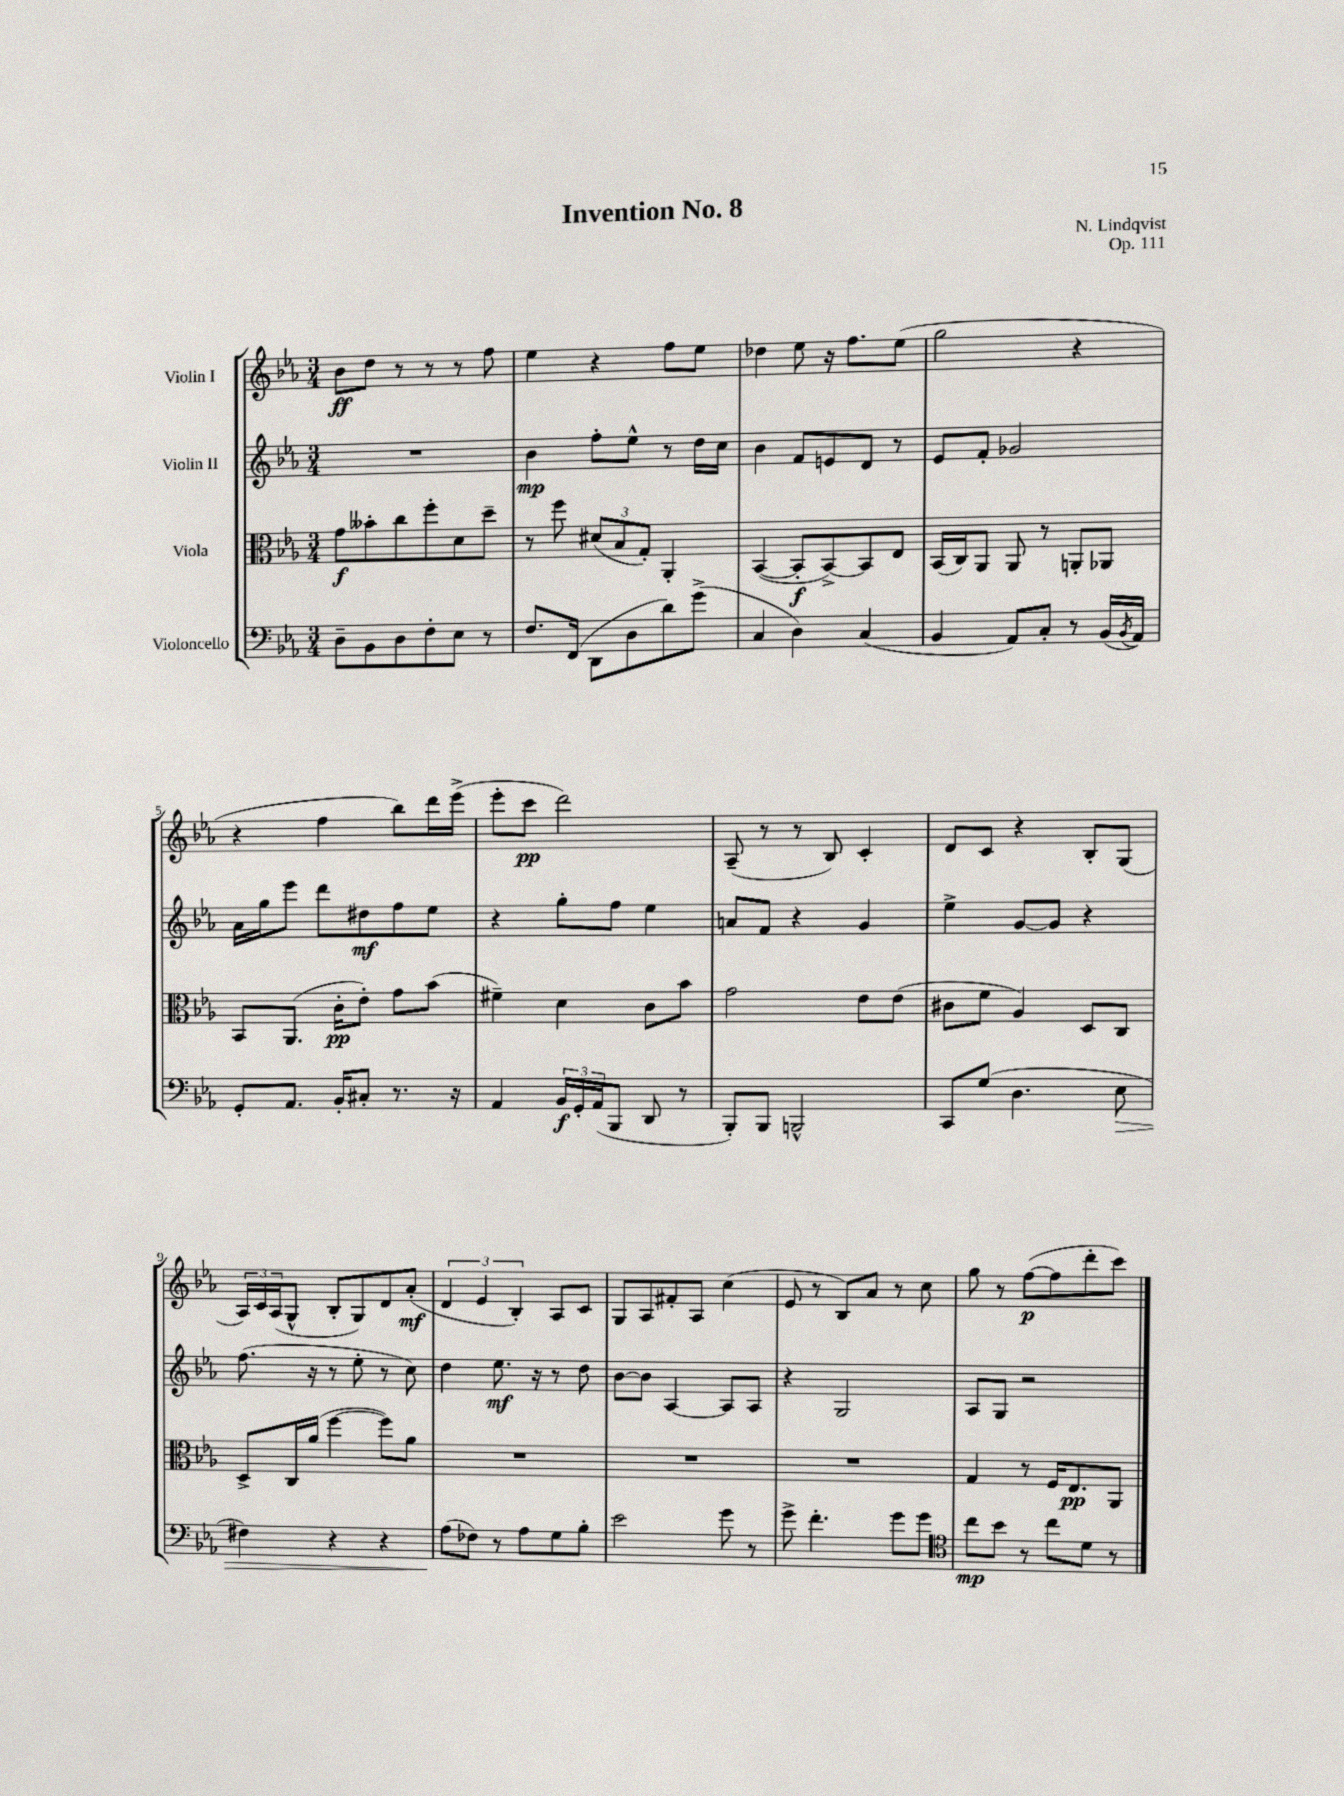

**kern	**kern	**kern	**kern
*staff4	*staff3	*staff2	*staff1
*clefF4	*clefC3	*clefG2	*clefG2
*k[b-e-a-]	*k[b-e-a-]	*k[b-e-a-]	*k[b-e-a-]
*M3/4	*M3/4	*M3/4	*M3/4
8D~	8g	2.r	8b-
8BB-	8b--'	.	8dd
8D	8cc	.	8r
8F'	8ff'	.	8r
8E-	8d	.	8r
8r	8dd~	.	8ff
=	=	=	=
8.F	8r	4b-	4ee-
.	8ff	.	.
(16FF	.	.	.
8DD	(12d#	8ff'	4r
.	12B-	.	.
8D	.	8ee-^^	.
.	12G')	.	.
8d)	4AA-'	8r	8ff
(8g^	.	16dd	8ee-
.	.	16cc	.
=	=	=	=
4C	([4BB-	4b-	4dd-
4D)	8BB-']	8f	8ee-
.	[8BB-^)	8e	16r
.	.	.	8.ff
(4C	8BB-]	8d	.
.	8E-	8r	(8ee-
=	=	=	=
4BB-	(16BB-	8e-	2gg
.	16C)	.	.
.	8AA-	8f'	.
8AA-)	8AA-	2g-	.
8C'	8r	.	.
8r	8AA'	.	4r
(16BB-	8AA-	.	.
8qBB-	.	.	.
16AA-)	.	.	.
=	=	=	=
8GG'	8BB-	16a-	4r
.	.	16gg	.
8.AA-	(8.AA-	8eee-	.
.	.	8ddd	4ff
16BB-'	16c'	.	.
8C#'	8e-')	8dd#	.
8.r	8g	8ff	8bb-)
.	(8b-	8ee-	16ddd
16r	.	.	(16eee-^
=	=	=	=
4AA-	4f#~)	4r	8eee-'
.	.	.	8ccc
24BB-	4d	8gg'	2ddd)
24GG'	.	.	.
(24AA-	.	.	.
8BBB-	.	8ff	.
8DD	8c	4ee-	.
8r	8b-	.	.
=	=	=	=
8BBB-')	2g	8a	(8A-~
8BBB-	.	8f	8r
2BBB^^	.	4r	8r
.	.	.	8B-)
.	8e-	4g	4c'
.	(8e-	.	.
=	=	=	=
8CC	8c#	4ee-^	8d
(8G	8f	.	8c
4.D	4A-)	[8g	4r
.	.	8g]	.
.	8D	4r	8B-'
8E-	8C	.	(8G
=	=	=	=
4F#)	8D^	(8.ff	24A-)
.	.	.	24c
.	.	.	(24A-
.	16C	.	8G^^
.	(16a-	16r	.
4r	[4ff	8r	8B-'
.	.	8ee-'	8G)
4r	8ff])	8r	8d
.	8a-	8cc)	(8a-'
=	=	=	=
(8A-	2.r	4dd	6d
8F-)	.	.	.
.	.	.	6e-
8r	.	8.ee-	.
.	.	.	6B-')
8A-	.	.	.
.	.	16r	.
8G	.	8r	8A-
8B-'	.	8dd	8c
=	=	=	=
2e-	2.r	[8b-	8G
.	.	8b-]	8A-
.	.	[4A-	8f#'
.	.	.	8A-
8g	.	8A-]	(4cc
8r	.	8A-	.
=	=	=	=
8g^	2.r	4r	8e-
4.f'	.	.	8r
.	.	2G	8B-)
.	.	.	8a-
8g	.	.	8r
8g	.	.	8cc
=	=	=	=
*clefC4	*	*	*
8cc	4G	8A-	8gg
8b-	.	8G	8r
8r	8r	2r	([8ff
8cc	16F	.	8ff]
.	8.E-	.	.
8d	.	.	8ddd'
8r	8AA-	.	8ccc)
==	==	==	==
*-	*-	*-	*-
